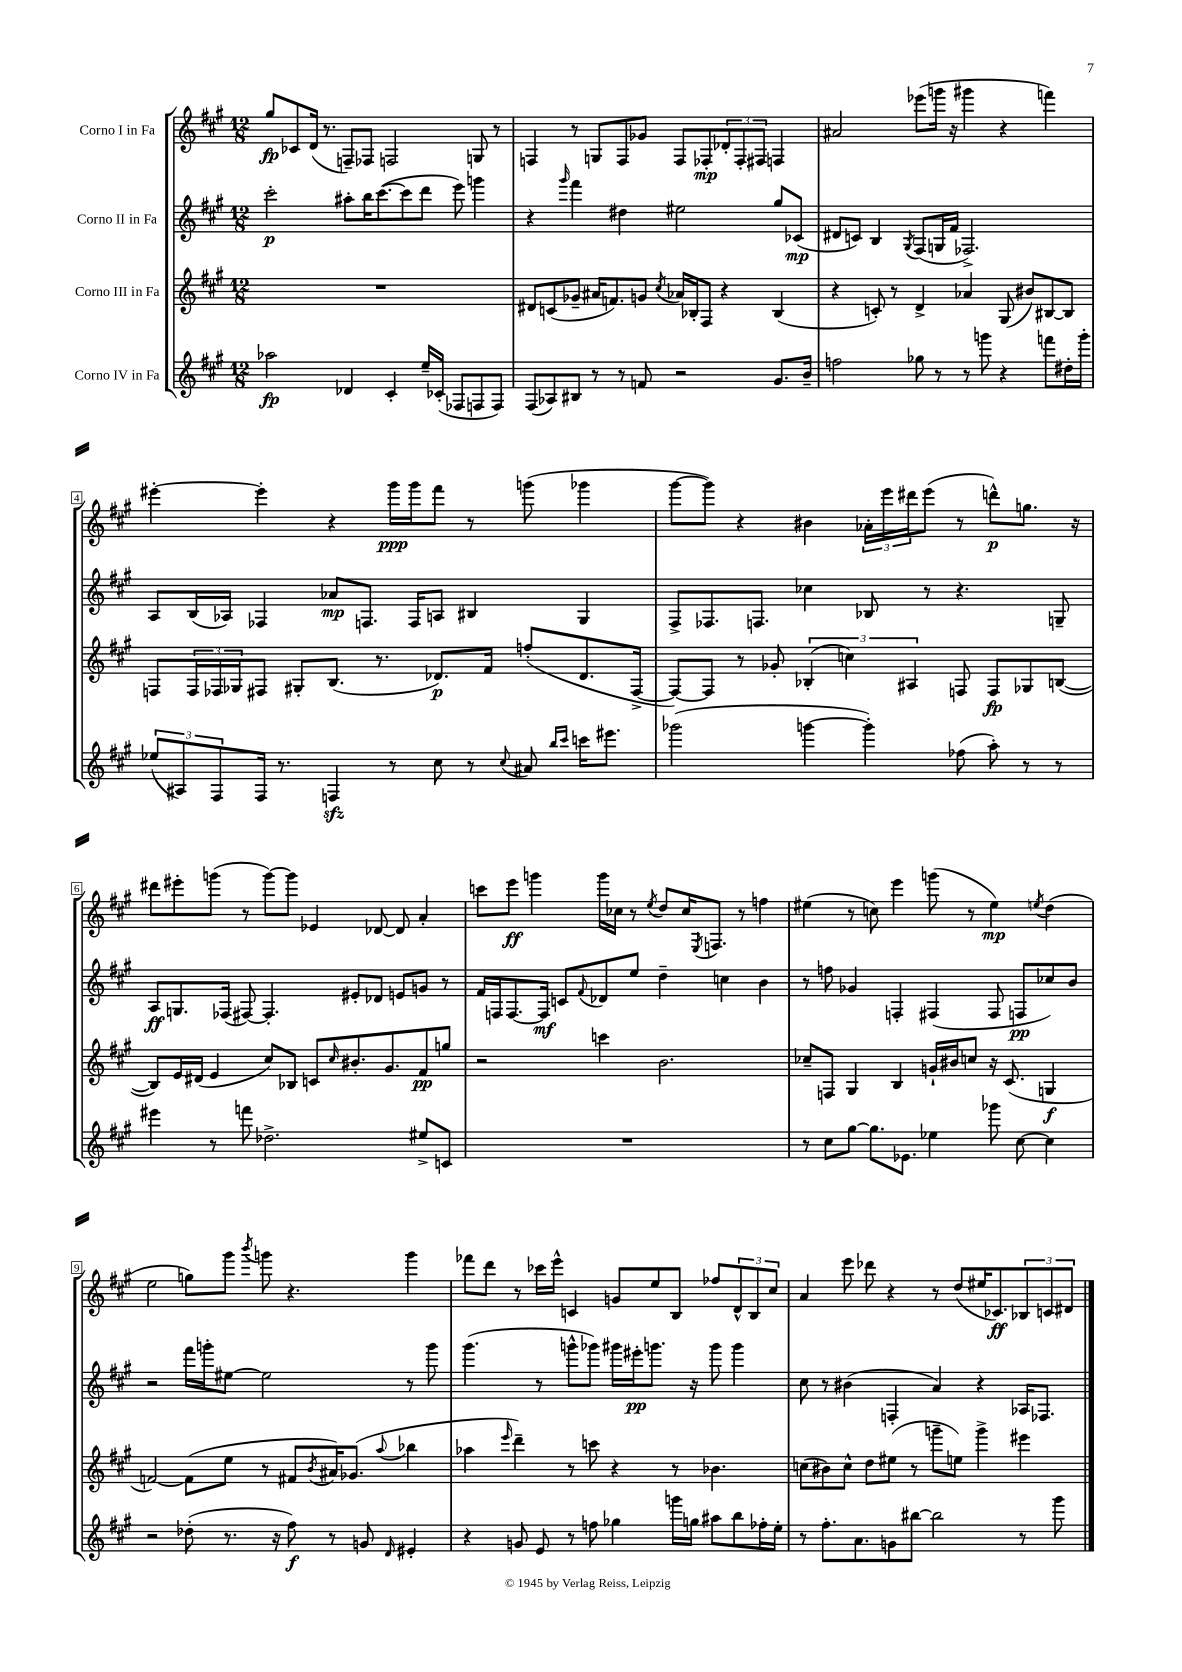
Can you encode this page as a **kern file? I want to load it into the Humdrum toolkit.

**kern	**dynam	**kern	**dynam	**kern	**dynam	**kern	**dynam
*part4	*part4	*part3	*part3	*part2	*part2	*part1	*part1
*staff4	*staff4	*staff3	*staff3	*staff2	*staff2	*staff1	*staff1
*I"Corno IV in Fa	*	*I"Corno III in Fa	*	*I"Corno II in Fa	*	*I"Corno I in Fa	*
*clefG2	*	*clefG2	*	*clefG2	*	*clefG2	*
*k[f#c#g#]	*	*k[f#c#g#]	*	*k[f#c#g#]	*	*k[f#c#g#]	*
*M12/8	*	*M12/8	*	*M12/8	*	*M12/8	*
=1	=1	=1	=1	=1	=1	=1	=1
2aa-X\	fp	1.r	.	2ccc#'\	p	8gg#/L	fp
.	.	.	.	.	.	8c-X/	.
.	.	.	.	.	.	(16d/Jk	.
.	.	.	.	.	.	8.r	.
4d-X/	.	.	.	8aa#X'\L	.	8Fn~/L)	.
.	.	.	.	16bb\K	.	8F-X/J	.
.	.	.	.	([8.ccc#\	.	.	.
4c#'/	.	.	.	.	.	2Fn/	.
.	.	.	.	8ccc#\]	.	.	.
16ee~/LL	.	.	.	8ddd\J	.	.	.
(16c-X'/JJ	.	.	.	.	.	.	.
8F-X/L	.	.	.	8eee\)	.	.	.
8Fn/	.	.	.	4gggn\	.	8Gn/	.
8F/J)	.	.	.	.	.	8r	.
=2	=2	=2	=2	=2	=2	=2	=2
(8F#/L	.	8d#X/L	.	4r	.	4Fn/	.
8A-X/)	.	(8cn/	.	.	.	.	.
.	.	.	.	16qqggg#/	.	.	.
8B#X/J	.	8g-X~/J	.	4fff#\	.	8r	.
8r	.	16a#X/KL	.	.	.	8Gn/L	.
.	.	8.fn/)	.	.	.	.	.
8r	.	.	.	4dd#X\	.	8F/	.
8fn/	.	8gn/J	.	.	.	8g-X/J	.
.	.	8qcc#/	.	.	.	.	.
2r	.	16a-X/LL	.	2ee#X\	.	8F/L	.
.	.	16B-X'/J	.	.	.	.	.
.	.	8F#/J	.	.	.	8F-X'/	mp
.	.	4r	.	.	.	12d-X'/	.
.	.	.	.	.	.	12F-'/	.
.	.	.	.	.	.	12F#X/J	.
8.g#/L	.	(4B-/	.	8gg#/L	.	4Fn/	.
.	.	.	.	(8c-X/J	mp	.	.
16b~/Jk	.	.	.	.	.	.	.
=3	=3	=3	=3	=3	=3	=3	=3
2ffn\	.	4r	.	8d#X/L	.	2a#X/	.
.	.	.	.	8cn/J)	.	.	.
.	.	8cn'/)	.	4B/	.	.	.
.	.	8r	.	.	.	.	.
.	.	.	.	8qG#/	.	.	.
8gg-X\	.	4d^/	.	(8F#/L	.	(8eee-X\L	.
8r	.	.	.	16Gn/L	.	16gggn\Jk	.
.	.	.	.	16f#/JJ	.	16r	.
8r	.	4a-X/	.	2.F-X^/)	.	4ggg#X\	.
8gggn\	.	.	.	.	.	.	.
4r	.	(8G#/	.	.	.	4r	.
.	.	8b#X/L)	.	.	.	.	.
8fffn\L	.	[8B#X/	.	.	.	4fffn\)	.
16dd#X'\L	.	8B#/J]	.	.	.	.	.
16ggg'\JJ	.	.	.	.	.	.	.
!!LO:LB:g=z
=4	=4	=4	=4	=4	=4	=4	=4
(12ee-X/L	.	8Fn/L	.	8A/L	.	[4eee#X'\	.
12A#X/)	.	.	.	.	.	.	.
.	.	24F/L	.	(16B/L	.	.	.
12F#/	.	24F-X/	.	.	.	.	.
.	.	.	.	16A-X/JJ)	.	.	.
.	.	24G-X/J	.	.	.	.	.
16F#/Jk	.	8F#X/J	.	4F-X/	.	4eee#'\]	.
8.r	.	.	.	.	.	.	.
.	.	8G#X'/L	.	.	.	.	.
4Fnzz/	.	(8.B/J	.	8a-X/L	mp	4r	.
.	.	.	.	8.Fn/J	.	.	.
.	.	8.r	.	.	.	.	.
8r	.	.	.	.	.	16ggg#\LL	ppp
.	.	.	.	16F/KL	.	16ggg#\J	.
8cc#\	.	8.d-X/L)	p	8An/J	.	8fff#\J	.
8r	.	.	.	4B#X/	.	8r	.
.	.	16f#/Jk	.	.	.	.	.
8qqcc#/	.	.	.	.	.	.	.
8a#X/	.	(8ffn'/L	.	.	.	(8gggn\	.
16qqbb/LL	.	.	.	.	.	.	.
16qqccc#/JJ	.	.	.	.	.	.	.
16cccn\KL	.	8.d-/	.	4G#/	.	4ggg-X\	.
8.eee#X\J	.	.	.	.	.	.	.
.	.	[16F#^/Jk	.	.	.	.	.
=5	=5	=5	=5	=5	=5	=5	=5
(2ggg-X\	.	8F#/L_)	.	8F#^/L	.	[8ggg#\L	.
.	.	8F#/J]	.	8.F-X/	.	8ggg#\J])	.
.	.	8r	.	.	.	4r	.
.	.	.	.	8.Fn/J	.	.	.
.	.	8g-X'/	.	.	.	.	.
[4gggn\	.	(6B-X'/	.	4cc-X\	.	4b#X\	.
.	.	6ccn\)	.	.	.	.	.
4ggg'\])	.	.	.	8B-X/	.	24a-X'\LL	.
.	.	.	.	.	.	24eee\	.
.	.	6A#X/	.	.	.	24ddd#X\J	.
.	.	.	.	8r	.	(8eee\J	.
(8ff-X\	.	8Fn/	.	4.r	.	8r	.
8aa'\)	.	8F/L	fp	.	.	8dddn^^\L)	p
8r	.	8G-X/	.	.	.	8.ggn\J	.
8r	.	([8Bn/J	.	8Gn~/	.	.	.
.	.	.	.	.	.	16r	.
!!LO:LB:g=z
=6	=6	=6	=6	=6	=6	=6	=6
4eee#X\	.	8B/L])	.	8A/L	ff	8ddd#X\L	.
.	.	16e/L	.	8.Gn/	.	8eee#X'\	.
.	.	(16d#X/JJ	.	.	.	.	.
8r	.	4e/	.	.	.	(8gggn\J	.
.	.	.	.	(16F-X/Jk	.	.	.
8fffn\	.	.	.	[8F#X/)	.	8r	.
2.dd-X^\	.	8cc#/L)	.	4.F#'/]	.	[8ggg\L)	.
.	.	8B-X/J	.	.	.	8ggg\J]	.
.	.	8cn/L	.	.	.	4e-X/	.
.	.	16qqcc#/	.	.	.	.	.
.	.	8.b#X'/	.	8e#X'/L	.	.	.
.	.	.	.	8d-X/J	.	[8d-X/	.
.	.	8.g#/	.	.	.	.	.
.	.	.	.	8en/L	.	8d-/]	.
8ee#X^/L	.	8f#/	pp	8gn/J	.	4a'/	.
8cn/J	.	8ggn/J	.	8r	.	.	.
=7	=7	=7	=7	=7	=7	=7	=7
1.r	.	2r	.	16f#/LL	.	8cccn\L	.
.	.	.	.	16Fn/J	.	.	.
.	.	.	.	[8.F/	.	8eee\J	ff
.	.	.	.	.	.	4gggn\	.
.	.	.	.	16F/Jk]	mf	.	.
.	.	.	.	8cn/L	.	.	.
.	.	.	.	8qqf#/	.	.	.
.	.	4cccn\	.	8d-X/	.	16ggg\LL	.
.	.	.	.	.	.	16cc-X\JJ	.
.	.	.	.	8ee/J	.	8r	.
.	.	.	.	.	.	8qee/	.
.	.	2.b\	.	4dd~\	.	8dd/L	.
.	.	.	.	.	.	16cc-/K	.
.	.	.	.	.	.	8qE/	.
.	.	.	.	.	.	8.Fn/J	.
.	.	.	.	4ccn\	.	.	.
.	.	.	.	.	.	8r	.
.	.	.	.	4b\	.	4ffn\	.
=8	=8	=8	=8	=8	=8	=8	=8
8r	.	8cc-X~/L	.	8r	.	(4ee#X\	.
8cc#\L	.	8Fn/J	.	8ffn\	.	.	.
[8gg#\J	.	4G#/	.	4g-X/	.	8r	.
8.gg#\L]	.	.	.	.	.	8ccn\)	.
.	.	4B/	.	4Fn'/	.	4eee\	.
8.e-X\J	.	.	.	.	.	.	.
4ee-X\	.	16gn`/LL	.	(4F#X/	.	(8gggn\	.
.	.	16b#X/J	.	.	.	.	.
.	.	8ccn/J	.	.	.	8r	.
8ggg-X\	.	16r	.	8F#/	.	4ee#\)	mp
.	.	(8.c#/	.	.	.	.	.
[8cc#\	.	.	.	8Fn/L	pp	.	.
.	.	.	.	.	.	8qeen/	.
4cc#\]	.	4Gn/	f	8cc-X/)	.	(4dd\	.
.	.	.	.	8b/J	.	.	.
!!LO:LB:g=z
=9	=9	=9	=9	=9	=9	=9	=9
2r	.	[2fn/)	.	2r	.	2ee\	.
(8dd-X'\	.	(8f\L]	.	16fff#\LL	.	8ggn\L)	.
.	.	.	.	16gggn'\J	.	.	.
8.r	.	8ee\J	.	[8ee#X\J	.	8ggg#\J	.
.	.	.	.	.	.	8qbbb/	.
.	.	8r	.	2ee#\]	.	8gggn\	.
16r	.	.	.	.	.	.	.
8ff#\)	f	8f#X/L	.	.	.	4.r	.
.	.	8qb/	.	.	.	.	.
8r	.	16a#X/K)	.	.	.	.	.
.	.	(8.g-X/J	.	.	.	.	.
8gn/	.	.	.	.	.	.	.
16qqd/	.	8qqaa/	.	.	.	.	.
4e#X'/	.	4bb-X\	.	8r	.	4ggg\	.
.	.	.	.	8ggg\	.	.	.
=10	=10	=10	=10	=10	=10	=10	=10
4r	.	4aa-X\	.	(4.ggg#\	.	8fff-X\L	.
.	.	.	.	.	.	8ddd\J	.
.	.	16qqeee/	.	.	.	.	.
8gn/	.	4ddd~\)	.	.	.	8r	.
8e/	.	.	.	8r	.	16ccc-X\LL	.
.	.	.	.	.	.	16eee^^\JJ	.
8r	.	8r	.	8gggn^^\L	.	4cn/	.
8ffn\	.	8cccn\	.	8ggg-X\J)	.	.	.
4gg-X\	.	4r	.	16ggg#X\LL	.	8gn/L	.
.	.	.	.	16eee#X'\J	pp	.	.
.	.	.	.	8.gggn\J	.	8ee/	.
16gggn\LL	.	8r	.	.	.	8B/J	.
16ggn\JJ	.	.	.	16r	.	.	.
8aa#X\L	.	4.b-X\	.	8ggg\	.	8ff-X/L	.
8bb\	.	.	.	4ggg\	.	12d^^/	.
.	.	.	.	.	.	12B/	.
16ff-X'\L	.	.	.	.	.	.	.
.	.	.	.	.	.	12cc#/J	.
16ee'\JJ	.	.	.	.	.	.	.
=11	=11	=11	=11	=11	=11	=11	=11
8r	.	(8ccn\L	.	8cc#\	.	4a/	.
8.ff#'\L	.	8b#X\)	.	8r	.	.	.
.	.	8cc^^\J	.	(4b#X\	.	8eee\	.
8.a\	.	.	.	.	.	.	.
.	.	8dd\L	.	.	.	8ddd-X\	.
8gn\	.	(8ee#X\J	.	4Fn'/	.	4r	.
[8bb#X\J	.	8r	.	.	.	.	.
2bb#\]	.	8gggn~\L	.	4a/)	.	8r	.
.	.	8een\J)	.	.	.	(8dd/L	.
.	.	4ggg^\	.	4r	.	16ee#X/K	.
.	.	.	.	.	.	8.c-X/)	ff
8r	.	4eee#X\	.	16A-X/KL	.	12B-X/	.
.	.	.	.	8.F-X/J	.	.	.
.	.	.	.	.	.	12cn/	.
8ggg#\	.	.	.	.	.	.	.
.	.	.	.	.	.	12d#X/J	.
==	==	==	==	==	==	==	==
*-	*-	*-	*-	*-	*-	*-	*-
